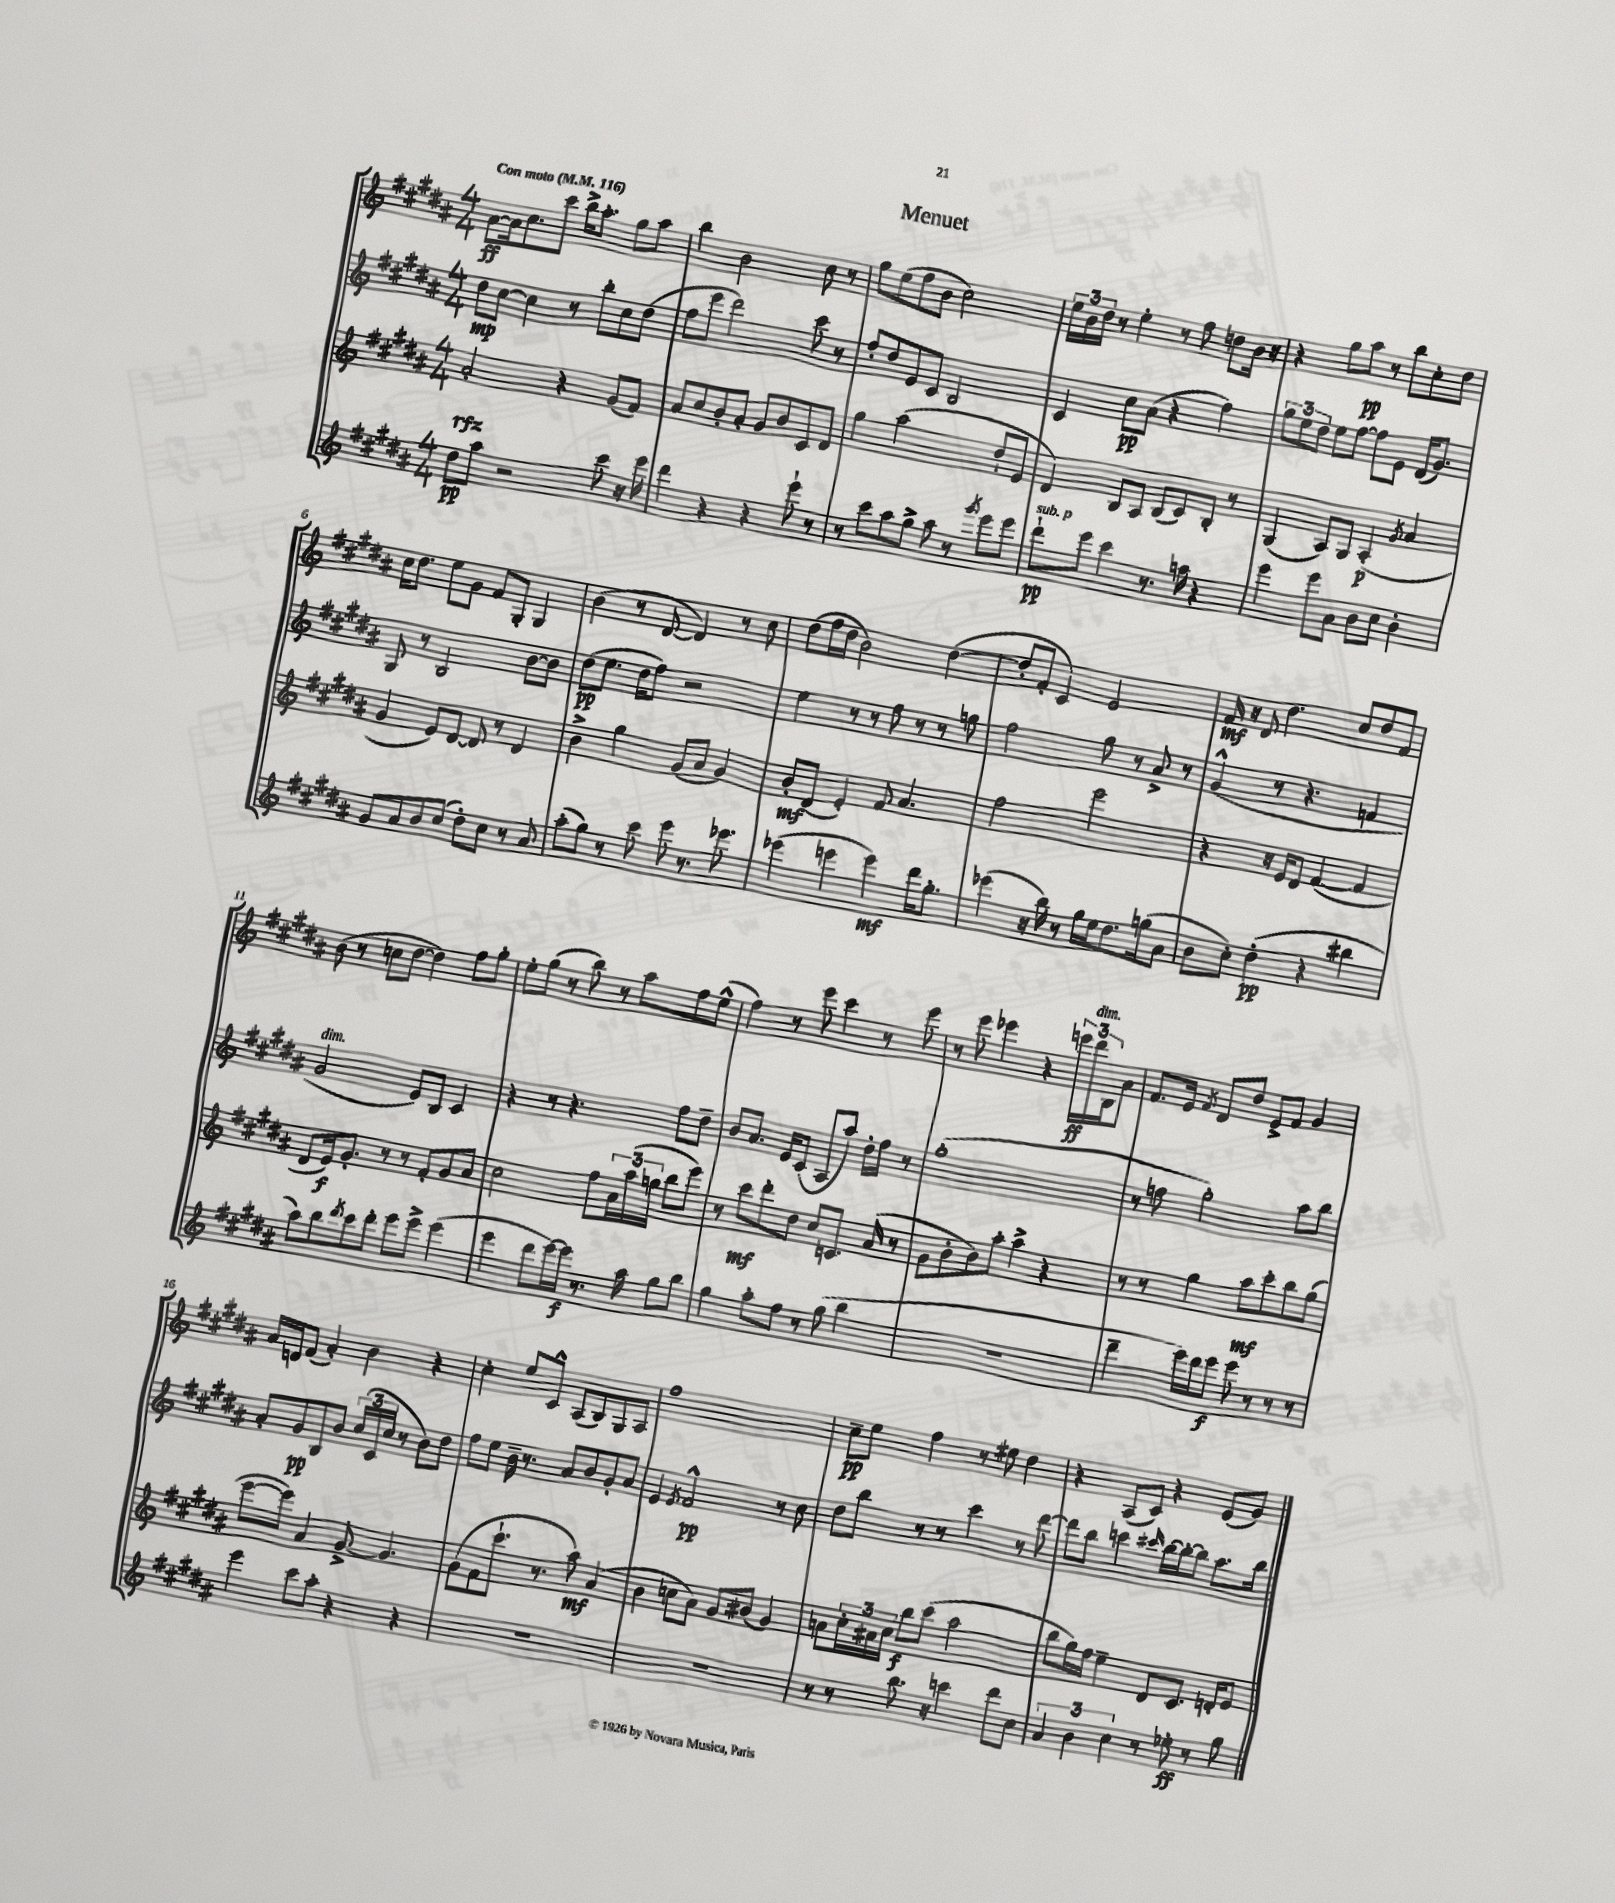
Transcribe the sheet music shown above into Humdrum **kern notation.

**kern	**dynam	**kern	**dynam	**kern	**dynam	**kern	**dynam
*part4	*part4	*part3	*part3	*part2	*part2	*part1	*part1
*staff4	*staff4	*staff3	*staff3	*staff2	*staff2	*staff1	*staff1
*clefG2	*	*clefG2	*	*clefG2	*	*clefG2	*
*k[f#c#g#d#a#]	*	*k[f#c#g#d#a#]	*	*k[f#c#g#d#a#]	*	*k[f#c#g#d#a#]	*
*M4/4	*	*M4/4	*	*M4/4	*	*M4/4	*
*MM116	*	*MM116	*	*MM116	*	*MM116	*
=1	=1	=1	=1	=1	=1	=1	=1
!	!	!	!	!	!	!LO:TX:a:B:t=Con moto	!
8dd#\L	pp	2a#'/	rfz	8dd#\L	mp	[8a#\L	ff
8aa#\J	.	.	.	[8cc#\J	.	16a#\k]	.
.	.	.	.	.	.	8.cc#\	.
2r	.	.	.	4cc#\]	.	.	.
.	.	.	.	.	.	8ccc#\J	.
.	.	4r	.	8r	.	16bb^\KL	.
.	.	.	.	.	.	8.aa#'\J	.
.	.	.	.	8bb'\L	.	.	.
8ccc#\	.	(8g#/L	.	8cc#\	.	8gg#\L	.
16r	.	8f#/J)	.	(8dd#\J	.	8aa#\J	.
16eee\	.	.	.	.	.	.	.
=2	=2	=2	=2	=2	=2	=2	=2
4ddd#\	.	8a#/L	.	8ff#\L	.	4bb\	.
.	.	8cc#/	.	8eee\J	.	.	.
4r	.	8b'/	.	2ddd#\)	.	2b\	.
.	.	8a#'/J	.	.	.	.	.
4r	.	8g#/L	.	.	.	.	.
.	.	8b/	.	.	.	.	.
8eee`\	.	8c#/	.	8ccc#\	.	8cc#\	.
8r	.	8d#/J	.	8r	.	8r	.
=3	=3	=3	=3	=3	=3	=3	=3
8r	.	4gg#\	.	8ff#'/L	.	8gg#\L	.
8ccc#\L	.	.	.	8dd#/	.	(8ee\	.
8aa#\	.	(2aa#\	.	8e/	.	8ff#\	.
8gg#^\J	.	.	.	8c#/J	.	8b\J	.
8aa#\	.	.	.	2B/	.	2cc#\)	.
8r	.	.	.	.	.	.	.
8qggg#/	.	.	.	.	.	.	.
8eee\L	.	8dd#`/L	.	.	.	.	.
8eee\J	.	8e/J	.	.	.	.	.
=4	=4	=4	=4	=4	=4	=4	=4
!LO:TX:a:i:t=sub. p	!	!	!	!	!	!	!
8ddd#`\L	pp	4d#/)	.	4c#/	.	24ee\LL	.
.	.	.	.	.	.	24b\	.
.	.	.	.	.	.	24dd#\JJ	.
8eee\J	.	.	.	.	.	8r	.
4ccc#\	.	8B/L	.	8cc#\L	pp	4ee'\	.
.	.	8A#/J	.	(8a#\J	.	.	.
8.r	.	(8B/L	.	4r	.	8r	.
.	.	8c#/)	.	.	.	8ff#\	.
16aan\	.	.	.	.	.	.	.
4r	.	8B'/J	.	4ff#\)	.	8ddn\L	.
.	.	8r	.	.	.	16b\Jk	.
.	.	.	.	.	.	16r	.
=5	=5	=5	=5	=5	=5	=5	=5
4eee\	.	(4G#/	.	12gg#\L	.	4r	.
.	.	.	.	12ee\	.	.	.
.	.	.	.	12dd#\J	.	.	.
8eee\L	.	8A#/L)	.	8ee\L	.	8gg#\L	.
8a#\J	.	8G#/J	.	[8ff#\J	.	8aa#\J	pp
8b\L	.	(4A#'/	p	8ff#\L]	.	8r	.
8cc#\J	.	.	.	8e\J	.	8bb\L	.
.	.	8qg#/	.	.	.	.	.
4b'\	.	4a#/	.	(16d#/KL	.	8cc#'\	.
.	.	.	.	8.g#/J)	.	.	.
.	.	.	.	.	.	8dd#\J	.
!!LO:LB:g=z
=6	=6	=6	=6	=6	=6	=6	=6
8g#/L	.	4g#/	.	8G#/	.	16cc#\KL	.
.	.	.	.	.	.	8.dd#\J	.
8a#/	.	.	.	8r	.	.	.
8b/	.	8e/L)	.	2B/	.	8ee\L	.
(8cc#/J	.	[8d#/J	.	.	.	8g#\J	.
8dd#'\L)	.	8d#/]	.	.	.	8f#/L	.
8cc#\J	.	8r	.	.	.	8G#'/J	.
8r	.	4d#/	.	[8b\L	.	4G#/	.
8a#/	.	.	.	8b\J]	.	.	.
=7	=7	=7	=7	=7	=7	=7	=7
(8aa#'\L	.	4b^\	.	(8dd#\L	pp	(4b\	.
8gg#\J)	.	.	.	8.ee\J	.	.	.
8r	.	4gg#\	.	.	.	8r	.
.	.	.	.	16dd#\KL	.	.	.
8ccc#\	.	.	.	8ff#\J)	.	[8d#/	.
8eee\	.	(8g#/L	.	2r	.	4d#/])	.
8.r	.	8a#/J	.	.	.	.	.
.	.	4g#/)	.	.	.	8r	.
8.eee-X\	.	.	.	.	.	.	.
.	.	.	.	.	.	8cc#\	.
=8	=8	=8	=8	=8	=8	=8	=8
(4eee-X\	.	8b'/L	mf	4ee\	.	(8dd#\L	.
.	.	(8d#/J	.	.	.	16ff#\L	.
.	.	.	.	.	.	16dd#\JJ	.
4eeen\	.	4e'/)	.	8r	.	2b\)	.
.	.	.	.	8r	.	.	.
4eee\)	mf	8f#/	.	8ff#\	.	.	.
.	.	4.a#/	.	8r	.	.	.
16ddd#\KL	.	.	.	8r	.	([4dd#\	.
8.gg#'\J	.	.	.	.	.	.	.
.	.	.	.	8ggn\	.	.	.
=9	=9	=9	=9	=9	=9	=9	=9
(4eee-X\	.	2ff#\	.	2ff#\	.	8dd#'/L]	.
.	.	.	.	.	.	8f#'/J	.
16r	.	.	.	.	.	4c#/)	.
16bb\)	.	.	.	.	.	.	.
8r	.	.	.	.	.	.	.
16gg#\LL	.	2eee\	.	8gg#\	.	2e/	.
16ee\J	.	.	.	.	.	.	.
8.dd#\	.	.	.	8r	.	.	.
.	.	.	.	8a#^/	.	.	.
(16ggn\k	.	.	.	.	.	.	.
8a#\J	.	.	.	8r	.	.	.
=10	=10	=10	=10	=10	=10	=10	=10
8b\L	.	4r	.	(4g#^^/	.	16f#/	mf
.	.	.	.	.	.	16r	.
8cc#'\J)	.	.	.	.	.	8d#/	.
(4dd#'\	pp	16r	.	8r	.	4.dd#\	.
.	.	16e/KL	.	.	.	.	.
.	.	8d#/J	.	4.r	.	.	.
4r	.	([4f#/	.	.	.	.	.
.	.	.	.	.	.	8cc#/L	.
4bb#X\	.	4f#/]	.	4fn/	.	8dd#/	.
.	.	.	.	.	.	8f#/J	.
!!LO:LB:g=z
=11	=11	=11	=11	=11	=11	=11	=11
!	!	!	!	!LO:TX:a:i:t=dim.	!	!	!
8aa#\L)	.	8d#/L	.	2g#/	.	(8b\	.
8bb\	.	16e/k)	f	.	.	8r	.
.	.	8.g#'/J	.	.	.	.	.
8qddd#/	.	.	.	.	.	.	.
8ccc#\	.	.	.	.	.	8ccn\L	.
8ddd#'\J	.	8r	.	.	.	[8dd#\J	.
8eee\L	.	8r	.	8e/L)	.	4dd#\])	.
8eee^\J	.	8f#'/L	.	8B/J	.	.	.
(4eee\	.	8g#/	.	4c#/	.	8ff#\L	.
.	.	8a#/J	.	.	.	8gg#'\J	.
=12	=12	=12	=12	=12	=12	=12	=12
4eee\	.	2cc#\	.	4r	.	8ee'\L	.
.	.	.	.	.	.	(8gg#\J	.
8ddd#\L	.	.	.	8r	.	8r	.
[16eee\L)	.	.	.	4.r	.	8bb\)	.
16eee\JJ]	f	.	.	.	.	.	.
8.r	.	8ff#\L	.	.	.	8r	.
.	.	24a#\L	.	.	.	8aa#\L	.
.	.	(24aa#\	.	.	.	.	.
16aa#\	.	.	.	.	.	.	.
.	.	24ggn\JJ	.	.	.	.	.
8gg#\L	.	8bb\L	.	8ff#\L	.	8ff#\	.
8bb\J	.	8eee\J)	.	8dd#~\J	.	(8ee^^\J	.
=13	=13	=13	=13	=13	=13	=13	=13
4gg#\	.	8r	.	8b/L	.	4ff#\)	.
.	.	8ccc#\L	mf	8.a#/J	.	.	.
8aa#'\L	.	8ddd#'\	.	.	.	8r	.
.	.	.	.	16e/KL	.	.	.
8ff#\J	.	8dd#\J	.	(8c#/J	.	8eee\	.
8r	.	8cc#/L	.	8A#/L	.	4ccc#\	.
(8gg#\	.	8.cn/J	.	8aa#/J)	.	.	.
4bb\	.	.	.	16dd#'\LL	.	8r	.
.	.	(16a#/	.	16ff#\JJ	.	.	.
.	.	8r	.	8r	.	8eee\	.
=14	=14	=14	=14	=14	=14	=14	=14
1r	.	8g#\L	.	(1gg#'	.	8r	.
.	.	8b'\	.	.	.	8eee\	.
.	.	8b\)	.	.	.	4eee-X\	.
.	.	8aa#'\J	.	.	.	.	.
.	.	4aa#^\	.	.	.	4r	.
.	.	4r	.	.	.	24eeen\LL	ff
!	!	!	!	!	!	!LO:TX:a:i:t=dim.	!
.	.	.	.	.	.	24ddd#\	.
.	.	.	.	.	.	24B\J	.
.	.	.	.	.	.	8a#\J	.
=15	=15	=15	=15	=15	=15	=15	=15
4ddd#~\	.	8r	.	8r	.	8.f#/L	.
.	.	8r	.	8ffn\	.	.	.
.	.	.	.	.	.	16e/Jk	.
.	.	.	.	.	.	8qf#/	.
16eee\LL)	.	4gg#\	.	2gg#'\)	.	8d#/L	.
16ddd#\J	.	.	.	.	.	.	.
8eee\J	f	.	.	.	.	8dd#/J	.
8eee\	.	8aa#\L	mf	.	.	8e^/L	.
8r	.	8ccc#'\	.	.	.	8f#/J	.
8r	.	8bb\	.	8aa#\L	.	4g#/	.
8r	.	(8gg#\J	.	8bb\J	.	.	.
!!LO:LB:g=z
=16	=16	=16	=16	=16	=16	=16	=16
4eee\	.	[8eee\L	.	8a#'/L	.	16a#/LL	.
.	.	.	.	.	.	16dn/J	.
.	.	8eee\J])	.	8g#/	pp	(8f#/J	.
8ccc#\L	.	4a#/	.	8B/	.	4a#'/)	.
8aa#'\J	.	.	.	8b/J	.	.	.
4r	.	[8g#^/	.	(24cc#/LL	.	4b\	.
.	.	.	.	24c#/	.	.	.
.	.	.	.	24cc#/JJ	.	.	.
.	.	4.g#/]	.	8r	.	.	.
4r	.	.	.	8b\L)	.	4r	.
.	.	.	.	8dd#\J	.	.	.
=17	=17	=17	=17	=17	=17	=17	=17
1r	.	(8g#\L	.	8ff#\L	.	4cc#'\	.
.	.	8f#\	.	8ee\J	.	.	.
.	.	8.ccc#`\J	.	16b~\	.	8ee/L	.
.	.	.	.	8.r	.	.	.
.	.	.	.	.	.	8c#^^/J	.
.	.	8.r	.	.	.	.	.
.	.	.	.	8a#/L	.	(8A#/L	.
.	.	8aa#\)	mf	8b/	.	8B/)	.
.	.	(4a#/	.	8g#'/	.	8G#/	.
.	.	.	.	8a#/J	.	8A#/J	.
=18	=18	=18	=18	=18	=18	=18	=18
1r	.	4b\	.	4e/	.	1ff#	.
.	.	.	.	8qe/	.	.	.
.	.	8ccn\L	.	2f#^^/	pp	.	.
.	.	8a#\J)	.	.	.	.	.
.	.	8g#/L	.	.	.	.	.
.	.	(8b#X/J	.	.	.	.	.
.	.	4g#/)	.	8r	.	.	.
.	.	.	.	8cc#\	.	.	.
=19	=19	=19	=19	=19	=19	=19	=19
8r	.	8an\L	.	8dd#\L	.	8cc#~\L	pp
8r	.	24cc#'\L	.	8bb\J	.	8ee\J	.
.	.	24a#X\	.	.	.	.	.
.	.	24cc#\JJ	.	.	.	.	.
8.bb\	.	8bb\L	f	8r	.	4ff#\	.
.	.	(8ccc#\J	.	8r	.	.	.
16r	.	.	.	.	.	.	.
4cccn\	.	2aa#\	.	4ccc#\	.	8r	.
.	.	.	.	.	.	8ee#X\	.
8ddd#\L	.	.	.	8r	.	4dd#\	.
8cc#\J	.	.	.	[8ddd#\	.	.	.
=20	=20	=20	=20	=20	=20	=20	=20
6a#/	.	8bb\L	.	8ddd#\L]	.	4r	.
.	.	16gg#\L)	.	8bb\J	.	.	.
6b\	.	.	.	.	.	.	.
.	.	16ff#\JJ	.	.	.	.	.
.	.	4ee~\	.	4cccn\	.	(8A#/L	.
6cc#\	.	.	.	.	.	.	.
.	.	.	.	.	.	8c#/J)	.
.	.	.	.	16qqccc#X/	.	.	.
8r	.	8d#/L	.	[16bb\LL	.	4r	.
.	.	.	.	16bb'\J_	.	.	.
8ee-X'\	ff	8.c#/J	.	8bb\J]	.	.	.
8r	.	.	.	8.aa#\L	.	(8e/L	.
.	.	16dn'/KL	.	.	.	.	.
8gg#\	.	8e/J	.	.	.	8g#/J)	.
.	.	.	.	16bb\Jk	.	.	.
==	==	==	==	==	==	==	==
*-	*-	*-	*-	*-	*-	*-	*-
